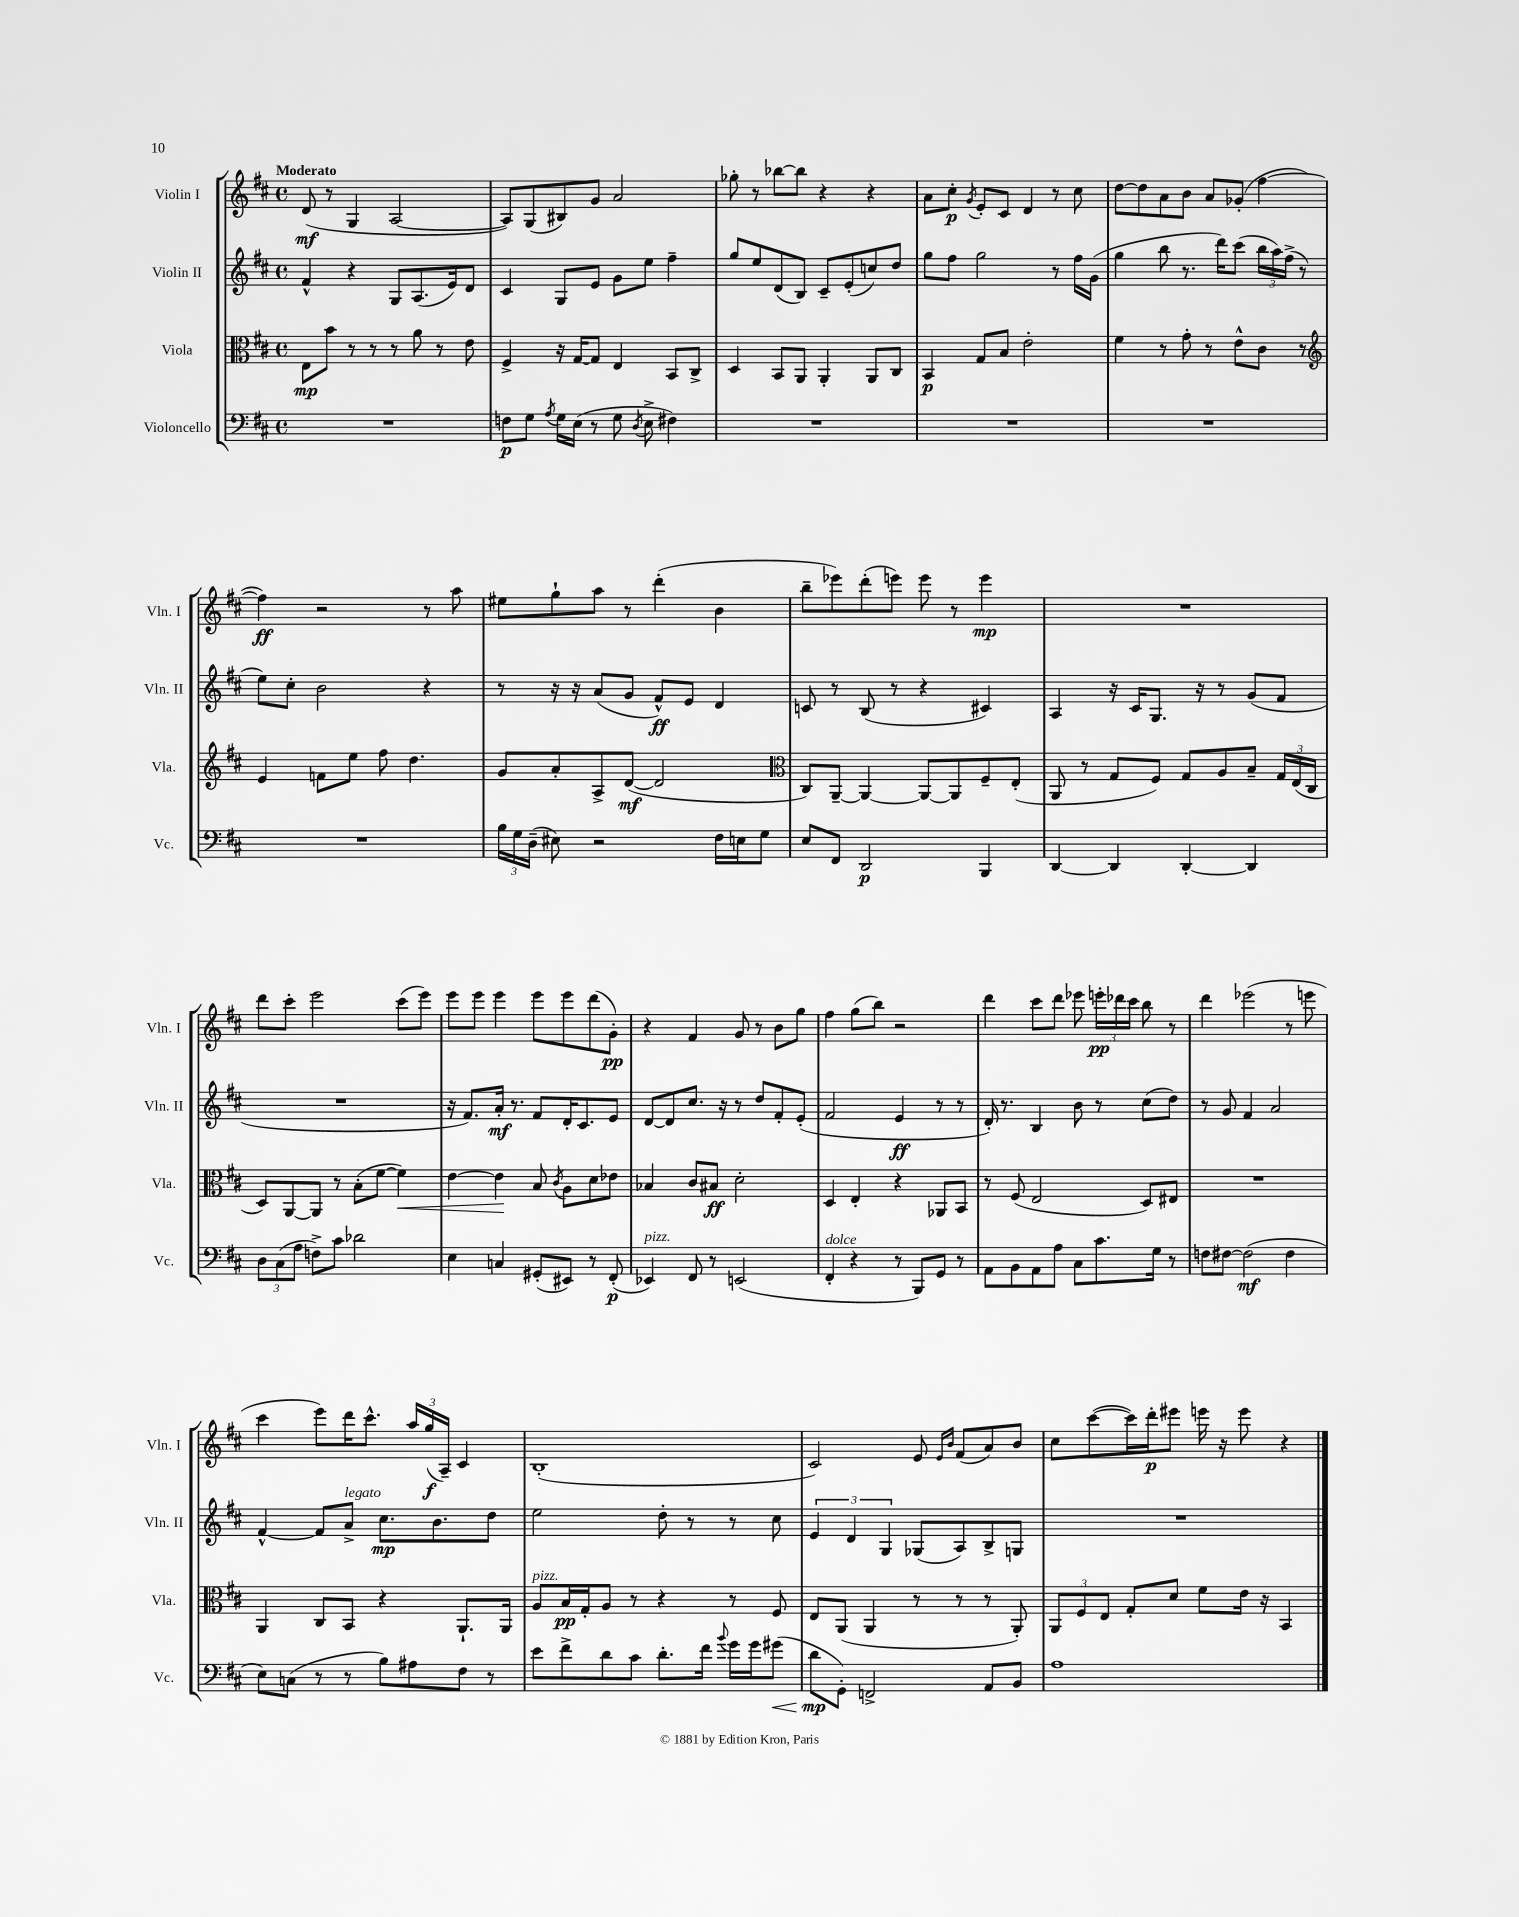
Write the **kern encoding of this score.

**kern	**kern	**kern	**kern
*staff4	*staff3	*staff2	*staff1
*clefF4	*clefC3	*clefG2	*clefG2
*k[f#c#]	*k[f#c#]	*k[f#c#]	*k[f#c#]
*M4/4	*M4/4	*M4/4	*M4/4
*met(c)	*met(c)	*met(c)	*met(c)
1r	8E	4f#^^	(8d
.	8b	.	8r
.	8r	4r	4G
.	8r	.	.
.	8r	8G	[2A
.	8a	(8.A	.
.	8r	.	.
.	.	16e)	.
.	8e	8d	.
=	=	=	=
8F	4F#^	4c#	8A])
8G	.	.	(8G
8qA	.	.	.
16G	16r	8G	8B#)
(16E	[16G	.	.
8r	8G]	8e	8g
8G	4E	8g	2a
8qD	.	.	.
8E^	.	8ee	.
4F#)	8BB	4ff#~	.
.	8C#^	.	.
=	=	=	=
1r	4D	8gg	8gg-'
.	.	8ee	8r
.	8BB	(8d	[8bb-
.	8AA	8B)	8bb-]
.	4AA'	8c#~	4r
.	.	(8e'	.
.	8AA	8cc)	4r
.	8C#	8dd	.
=	=	=	=
1r	4BB	8gg	8a
.	.	8ff#	8cc#'
.	.	.	8qg
.	8G	2gg	8e'
.	8B	.	8c#
.	2e'	.	4d
.	.	8r	8r
.	.	16ff#	8cc#
.	.	(16g	.
=	=	=	=
1r	4f#	4gg	[8dd
.	.	.	8dd]
.	8r	8bb	8a
.	8g'	8.r	8b
.	8r	.	8a
.	.	16ddd)	.
.	8e^^	(8ccc#	(8g-'
.	8c#	24bb	[4ff#
.	.	24aa)	.
.	.	(24ff#^	.
.	8r	8r	.
=	=	=	=
*	*clefG2	*	*
1r	4e	8ee)	4ff#])
.	.	8cc#'	.
.	8f	2b	2r
.	8ee	.	.
.	8ff#	.	.
.	4.dd	.	.
.	.	4r	8r
.	.	.	8aa
=	=	=	=
24B	8g	8r	8ee#
24G	.	.	.
(24D~	.	.	.
8E#)	8a'	16r	8gg`
.	.	16r	.
2r	8A^	(8a	8aa
.	([8d	8g	8r
.	2d]	8f#^^)	(4ddd'
.	.	8e	.
16F#	.	4d	4b
16E	.	.	.
8G	.	.	.
=	=	=	=
*	*clefC3	*	*
8E	8C#)	8c	8bb~
8FF#	[8AA~	8r	8eee-)
2DD	4AA_	(8B	(8ddd'
.	.	8r	8eee)
.	8AA_	4r	8eee
.	8AA]	.	8r
4BBB	8F#~	4c#)	4eee
.	(8E'	.	.
=	=	=	=
[4DD	8AA	4A	1r
.	8r	.	.
4DD]	8G	16r	.
.	.	16c#	.
.	8F#)	8.G	.
[4DD'	8G	.	.
.	.	16r	.
.	8A	8r	.
4DD]	8B~	(8g	.
.	24G	8f#	.
.	(24E	.	.
.	24C#	.	.
=	=	=	=
12D	8D)	1r	8ddd
(12C#	.	.	.
.	[8AA	.	8ccc#'
12A	.	.	.
8F^)	8AA]	.	2eee
8c#	8r	.	.
2d-	(8B'	.	.
.	[8f#	.	.
.	4f#])	.	(8ccc#
.	.	.	8eee)
=	=	=	=
4E	[4e	16r	8eee
.	.	8.f#)	.
.	.	.	8eee
4C	4e]	16a'	4eee
.	.	8.r	.
(8GG#'	8B	8f#	8eee
.	8qc#	.	.
8EE#)	8A	16d'	8eee
.	.	8.c#	.
8r	8d	.	(8ddd
(8FF#'	8e-	8e	8g')
=	=	=	=
4EE-)	4B-	[8d	4r
.	.	8d]	.
8FF#	8c#	8.cc#	4f#
8r	8B#	.	.
.	.	16r	.
(2EE	2d'	8r	8g
.	.	8dd	8r
.	.	8f#'	8b
.	.	(8e'	8gg
=	=	=	=
4FF#'	4D	2f#	4ff#
4r	4E'	.	(8gg
.	.	.	8bb)
8r	4r	4e	2r
8BBB)	.	.	.
8GG	8AA-	8r	.
8r	8BB	8r	.
=	=	=	=
8AA	8r	16d')	4ddd
.	.	8.r	.
8BB	(8F#	.	.
8AA	2E	4B	8ccc#
8A	.	.	8ddd
8C#	.	8b	8eee-
8.c#	.	8r	24eee'
.	.	.	24ddd-
.	.	.	24ccc#
.	8D)	(8cc#	8bb
16G	.	.	.
8r	8E#	8dd)	8r
=	=	=	=
8F	1r	8r	4ddd
[8F#	.	8g	.
(2F#]	.	4f#	(2eee-
.	.	2a	.
4F#	.	.	8r
.	.	.	8eee
=	=	=	=
8E)	4AA	[4f#^^	4ccc#
(8C	.	.	.
8r	8C#	8f#]	8eee)
8r	8BB	8a^	16ddd
.	.	.	8.ccc#^^
8B)	4r	8.cc#	.
8A#	.	.	24aa
.	.	.	(24gg
.	.	8.b	.
.	.	.	24A~)
8F#	8.AA`	.	4c#
8r	.	8dd	.
.	16AA	.	.
=	=	=	=
8e	8A	2ee	(1B'
8f#^	16B	.	.
.	16G'	.	.
8d	8A	.	.
8c#	8r	.	.
8.d'	4r	8dd'	.
.	.	8r	.
16f#	.	.	.
8qqb	.	.	.
16g	8r	8r	.
16g	.	.	.
(8g#	8F#	8cc#	.
=	=	=	=
8d	8E	6e	2c#)
8GG')	(8AA	.	.
.	.	6d	.
2FF^	4AA	.	.
.	.	6G	.
.	8r	(8G-	8e
.	.	.	16qqe
.	.	.	16qqb
.	8r	8A)	(8f#
8AA	8r	8B^	8a)
8BB	8AA')	8G	8b
=	=	=	=
1A	12AA	1r	8cc#
.	12F#	.	.
.	.	.	([8ccc#
.	12E	.	.
.	8G'	.	16ccc#])
.	.	.	16ddd'
.	8d	.	8eee#
.	8f#	.	16eee
.	.	.	16r
.	16e	.	8eee
.	16r	.	.
.	4BB	.	4r
==	==	==	==
*-	*-	*-	*-
